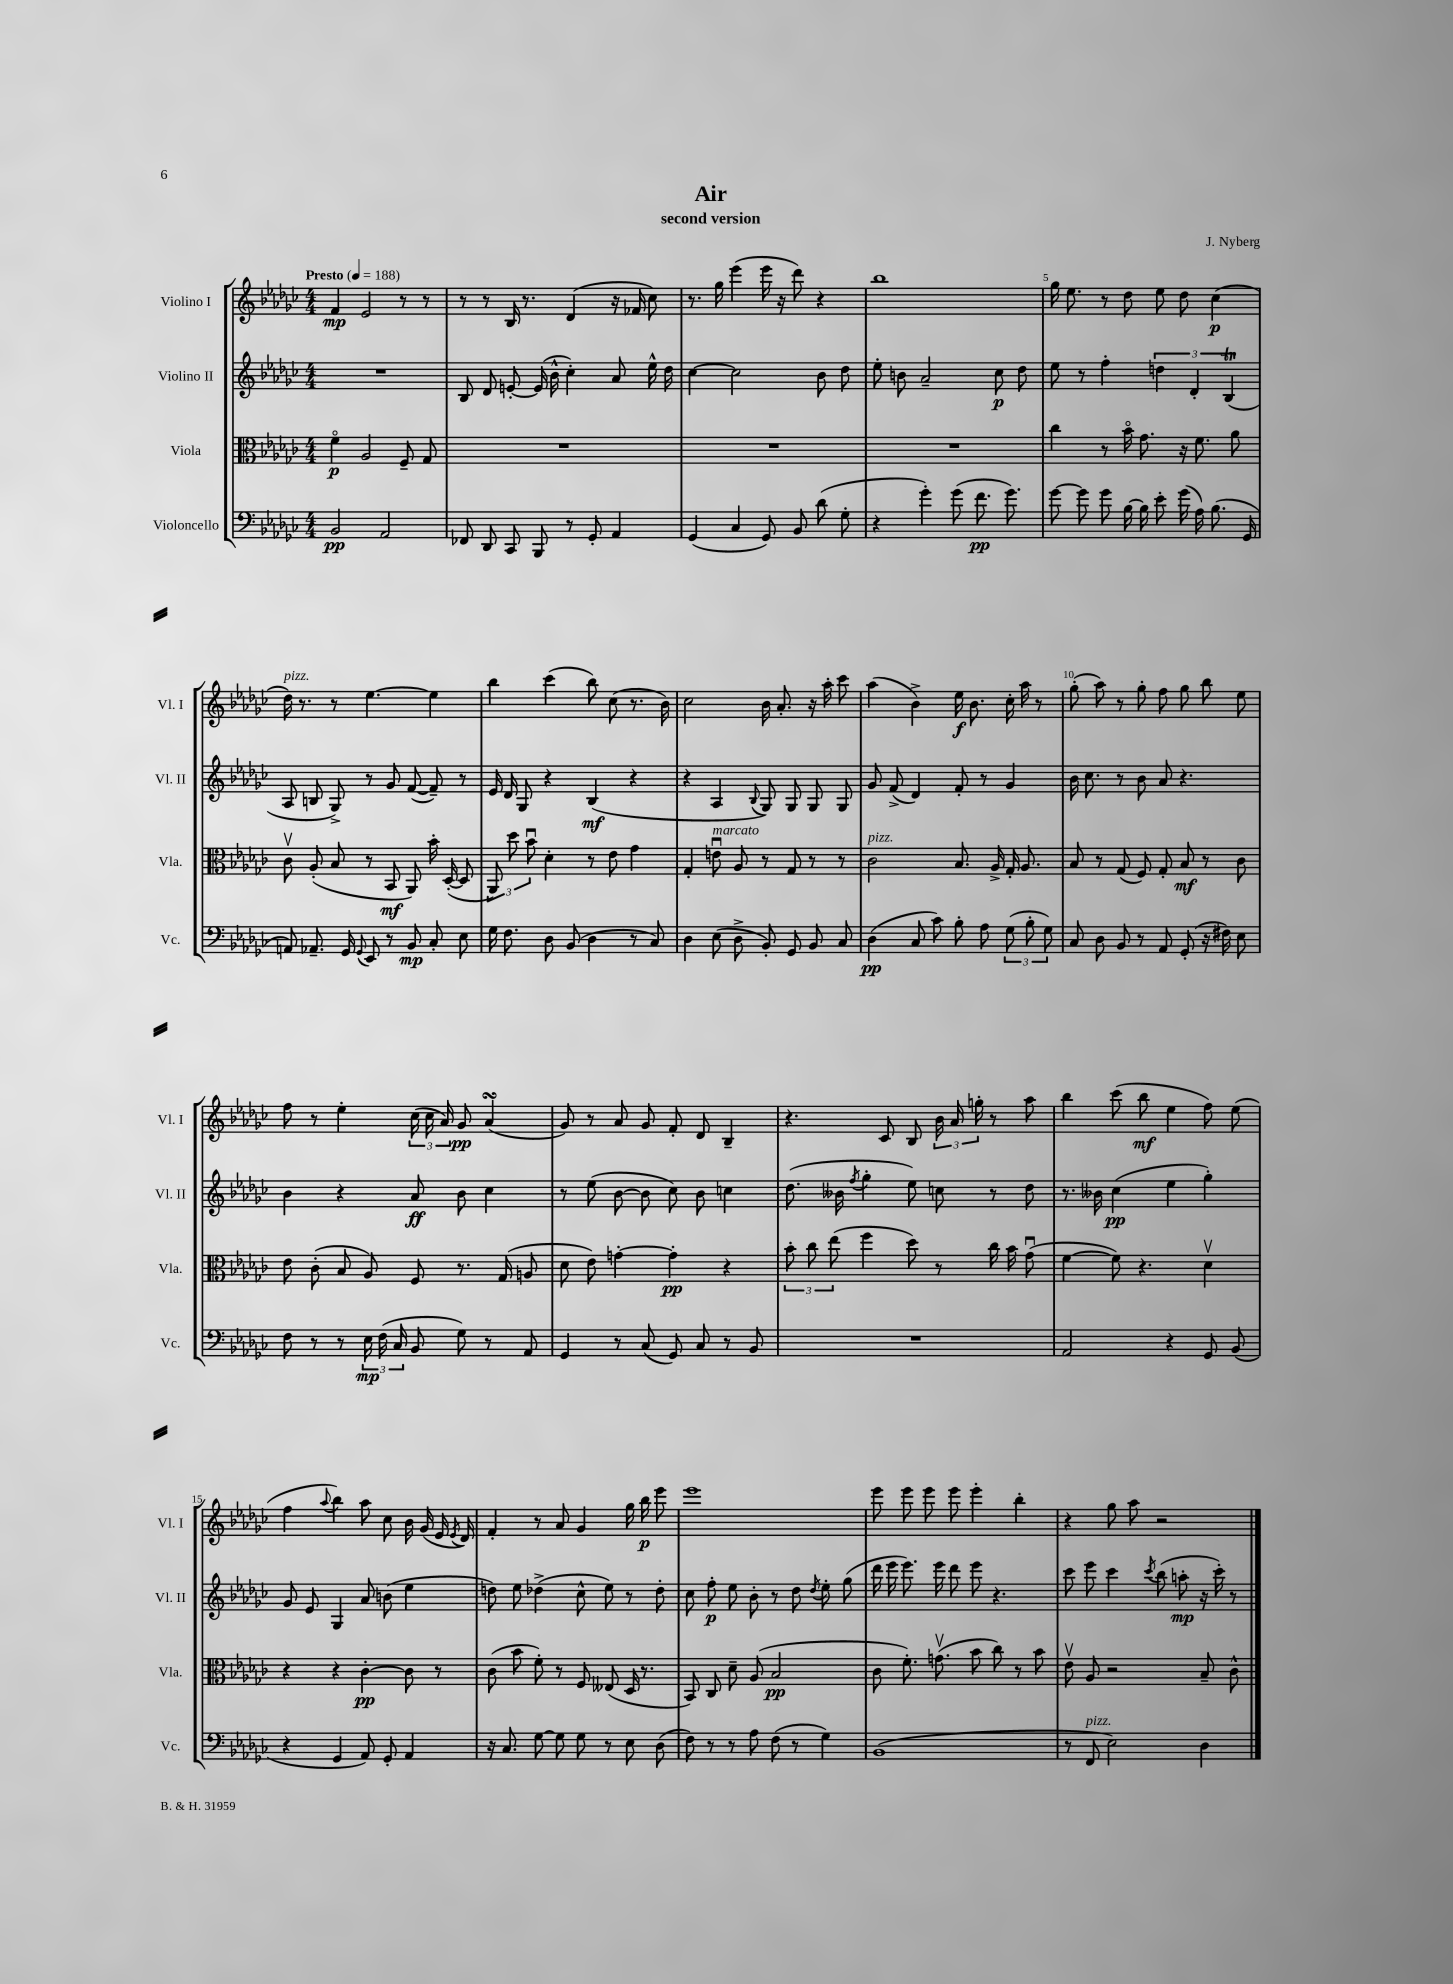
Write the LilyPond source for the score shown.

\header { title = "Air" composer = "J. Nyberg" subtitle = "second version" }
<<
\new StaffGroup <<
\new Staff = "s0" \with { instrumentName = "Violino I" shortInstrumentName = "Vl. I" } {
    \clef treble \key ges \major \numericTimeSignature \time 4/4 \tempo "Presto" 4 = 188
    \autoBeamOff f'4\mp ees'2 r8 r8 |
    r8 r8 bes16 r8. des'4( r16 fes'16 ces''8) |
    r8. ges''16 ees'''4( ees'''16 r16 des'''8) r4 |
    bes''1 |
    ges''16 ees''8. r8 des''8 ees''8 des''8 ces''4\p( |
    des''16^\markup { \italic "pizz." }) r8. r8 ees''4.~ ees''4 |
    bes''4 ces'''4( bes''8) ces''8( r8. bes'16) |
    ces''2 bes'16 aes'8.-. r16 aes''16-. ces'''8 |
    aes''4( bes'4->) ees''16\f bes'8. ces''16-. aes''16 r8 |
    ges''8-.( aes''8) r8 ges''8-. f''8 ges''8 bes''8 ees''8 |
    f''8 r8 ees''4-. \tuplet 3/2 { ces''16( ces''16 aes'16) } ges'8\pp aes'4\turn( |
    ges'8) r8 aes'8 ges'8 f'8-. des'8 bes4-- |
    r4. ces'8 bes8 \tuplet 3/2 { bes'16 aes'16 g''16-. } r8 aes''8 |
    bes''4 ces'''8( bes''8\mf ees''4 f''8) ees''8( |
    f''4 \appoggiatura { aes''8 } bes''4) aes''8 ces''8 bes'16 ges'16( ees'16 \acciaccatura { ees'8 } des'16) |
    f'4-. r8 aes'8 ges'4 ges''16 bes''16\p ees'''8 |
    ees'''1 |
    ees'''8 ees'''8 ees'''8 ees'''8 ees'''4-. bes''4-. |
    r4 ges''8 aes''8 r2 \bar "|." |
}
\new Staff = "s1" \with { instrumentName = "Violino II" shortInstrumentName = "Vl. II" } {
    \clef treble \key ges \major \numericTimeSignature \time 4/4
    \autoBeamOff R1 |
    bes8 des'8 e'8~-. e'16( bes'16-^ ces''4-.) aes'8 ees''16-^ des''16 |
    ces''4~ ces''2 bes'8 des''8 |
    ees''8-. b'8 aes'2-- ces''8\p des''8 |
    ees''8 r8 f''4-. \tuplet 3/2 { d''4 des'4-. bes4\trill( } |
    aes8 b8 ges8->) r8 ges'8 f'8~( f'8--) r8 |
    ees'16 des'16 ges8 r4 bes4\mf( r4 |
    r4 aes4 \appoggiatura { bes8 } ges8) ges8 ges8 ges8 |
    ges'8 f'8->( des'4) f'8-. r8 ges'4 |
    bes'16 ces''8. r8 bes'8 aes'8 r4. |
    bes'4 r4 aes'8\ff bes'8 ces''4 |
    r8 ees''8( bes'8~ bes'8 ces''8) bes'8 c''4 |
    des''8.( beses'16 \acciaccatura { f''8 } ges''4-. ees''8) c''8 r8 des''8 |
    r8. beses'16 ces''4\pp( ees''4 ges''4-.) |
    ges'8 ees'8 ges4 aes'8 b'8( ees''4 |
    d''8) ees''8 des''4->( ces''8-^ ees''8) r8 des''8-. |
    ces''8 f''8-.\p ees''8 bes'8-. r8 des''8 \acciaccatura { des''8 } ees''8-. ges''8( |
    des'''16 ees'''16 ees'''8.) ees'''16 des'''8 ees'''8 r4. |
    ces'''8 ees'''8 ces'''4 \acciaccatura { ces'''8 } bes''8( a''8-.\mp r16 ces'''16-.) r8 \bar "|." |
}
\new Staff = "s2" \with { instrumentName = "Viola" shortInstrumentName = "Vla." } {
    \clef alto \key ges \major \numericTimeSignature \time 4/4
    \autoBeamOff f'4\flageolet\p aes2 f8-- ges8 |
    R1 |
    R1 |
    R1 |
    ces''4 r8 bes'16\flageolet ges'8. r16 f'8. aes'8 |
    ces'8\upbow aes8-.( bes8 r8 bes,8\mf aes,8) bes'16-. des16~-.( des8 |
    \tuplet 3/2 { aes,8) des''8 bes'8\downbow } des'4-. r8 ees'8 ges'4 |
    ges4-. e'8\downbow^\markup { \italic "marcato" } aes8 r8 ges8 r8 r8 |
    ces'2^\markup { \italic "pizz." } bes8. aes16-> ges16-. aes8. |
    bes8 r8 ges8( f8) ges8-. bes8\mf r8 ces'8 |
    ees'8 ces'8-.( bes8 aes8) f8 r8. ges16( a8 |
    des'8 ees'8) g'4~-. g'4-.\pp r4 |
    \tuplet 3/2 { bes'8-. ces''8 ees''8( } f''4 des''8) r8 ces''16 bes'16 ges'8\downbow( |
    f'4~ f'8) r4. des'4\upbow |
    r4 r4 ces'4~-.\pp ces'8 r8 |
    ces'8( bes'8 f'8-.) r8 f8 eeses8( des16 r8. |
    bes,8) ces8 des'8-- aes8( bes2\pp |
    ces'8 f'8.-.) g'8.\upbow( bes'8 ces''8) r8 bes'8 |
    ees'8\upbow aes8 r2 bes8-- ces'8-^ \bar "|." |
}
\new Staff = "s3" \with { instrumentName = "Violoncello" shortInstrumentName = "Vc." } {
    \clef bass \key ges \major \numericTimeSignature \time 4/4
    \autoBeamOff bes,2\pp aes,2 |
    fes,8 des,8 ces,8 bes,,8 r8 ges,8-. aes,4 |
    ges,4( ces4 ges,8) bes,8 des'8( ges8-. |
    r4 ges'4-.) ges'8( f'8.\pp ges'8.) |
    ges'8~ ges'8 ges'8 bes16~ bes16 ees'8-. ges'16( aes16) bes8.( ges,16 |
    a,8) aes,8.-- ges,16 \appoggiatura { ges,8 } ees,8 r8 bes,8\mp ces8-. ees8 |
    ges16 f8. des8 bes,8( des4 r8 ces8) |
    des4 ees8( des8-> bes,8-.) ges,8 bes,8 ces8 |
    des4\pp( ces8 ces'8) bes8-. aes8 \tuplet 3/2 { ges8( bes8-. ges8) } |
    ces8 des8 bes,8 r8 aes,8 ges,8-.( r16 fis16) ees8 |
    f8 r8 r8 \tuplet 3/2 { ees16\mp f16( ces16 } bes,8 ges8) r8 aes,8 |
    ges,4 r8 ces8( ges,8) ces8 r8 bes,8 |
    R1 |
    aes,2 r4 ges,8 bes,8( |
    r4 ges,4 aes,8) ges,8-. aes,4 |
    r16 ces8. ges8~ ges8 ges8 r8 ees8 des8( |
    f8) r8 r8 aes8 f8( r8 ges4) |
    bes,1( |
    r8 f,8^\markup { \italic "pizz." } ees2) des4 \bar "|." |
}
>>
>>
\layout { \context { \Score \override BarNumber.break-visibility = ##(#f #t #t) barNumberVisibility = #(every-nth-bar-number-visible 5) } }
